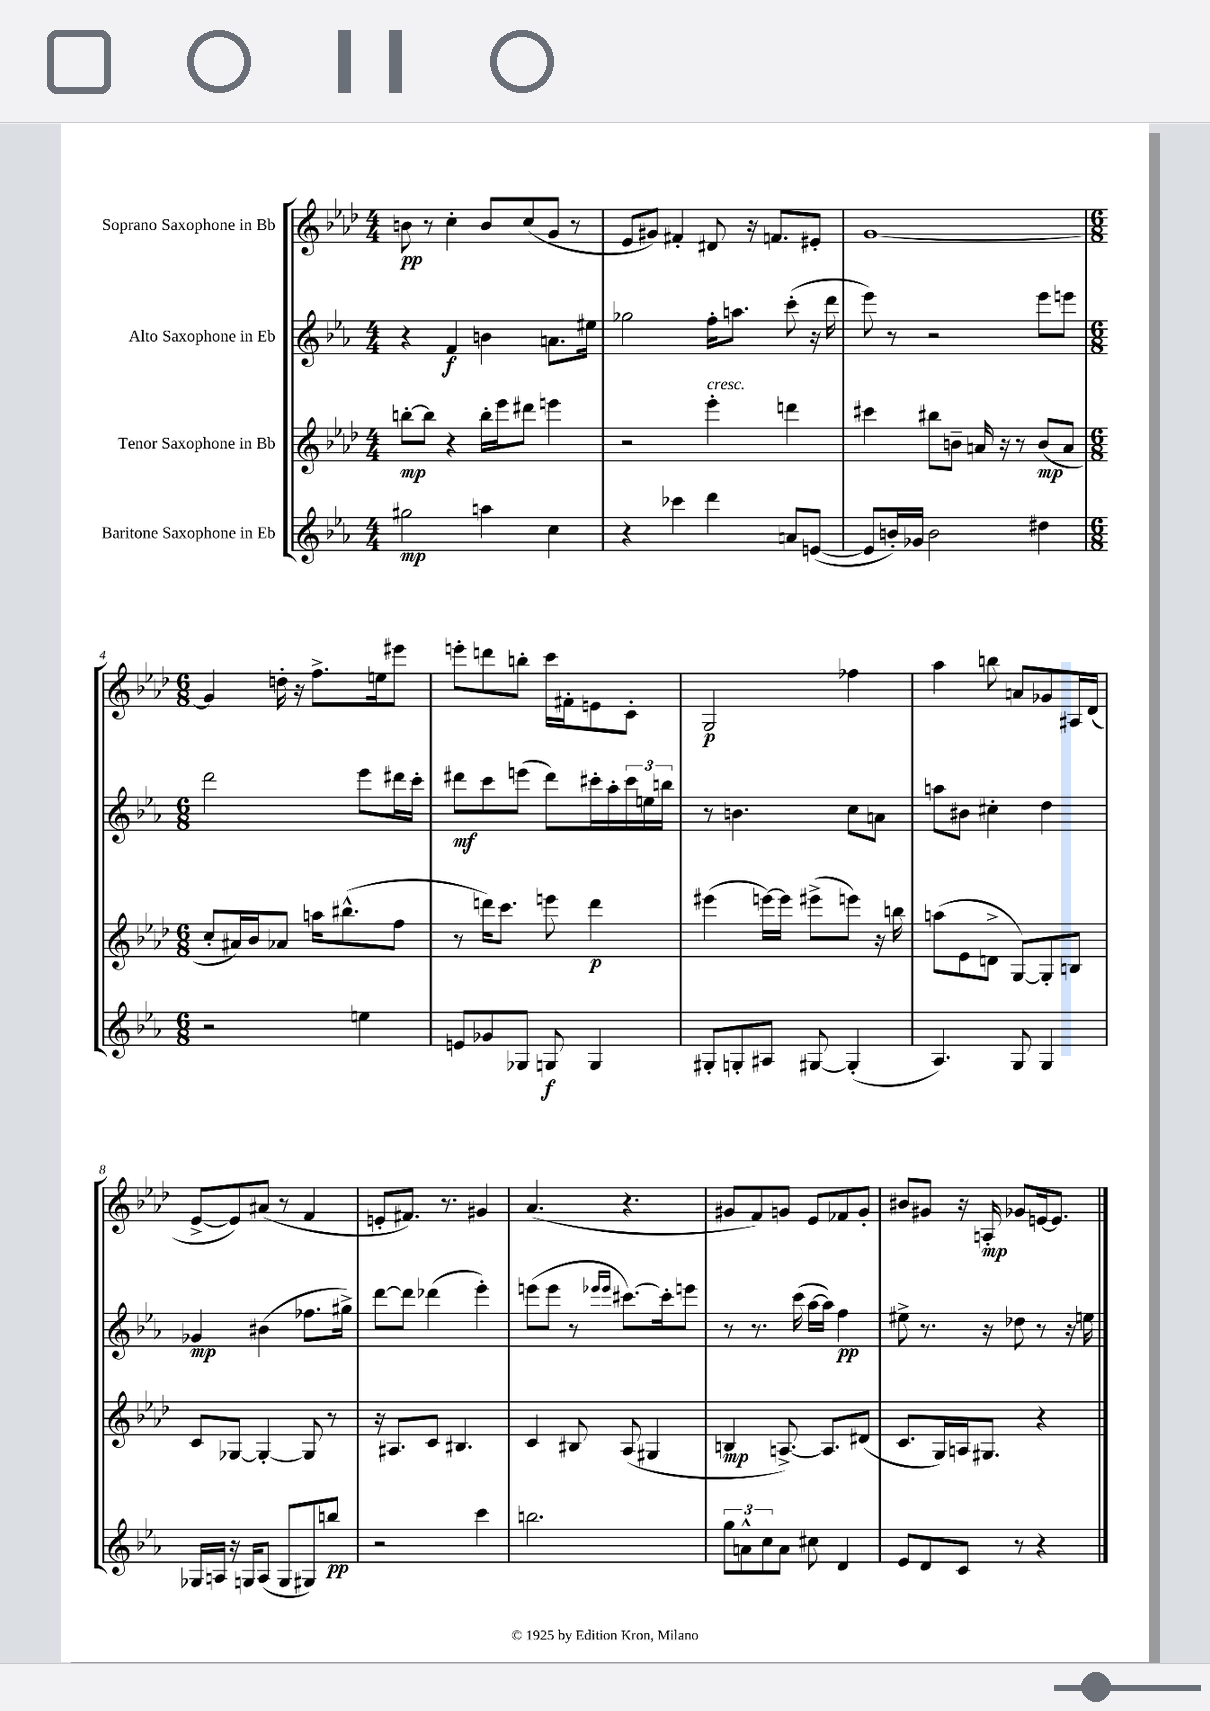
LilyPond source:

<<
\new StaffGroup <<
\new Staff = "s0" \with { instrumentName = "Soprano Saxophone in Bb" } {
    \clef treble \key aes \major \numericTimeSignature \time 4/4
    b'8\pp r8 c''4-. b'8 c''8( g'8 r8 |
    ees'8 gis'8) fis'4-. dis'8 r16 f'8. eis'8-. |
    g'1~ |
    \numericTimeSignature \time 6/8 g'4 d''16-. r16 f''8.-> e''16 eis'''8 |
    e'''8-. d'''8 b''8-. c'''16 fis'16-. e'8 c'8-. |
    g2\p fes''4 |
    aes''4 b''8 a'8 ges'8 ais16 des'16( |
    ees'8~-> ees'8) ais'8( r8 f'4 |
    e'8-. fis'8.) r8. gis'4 |
    aes'4.( r4. |
    gis'8 f'8) g'8 ees'8 fes'8 g'8-. |
    bis'8 gis'8 r16 a16-.\mp ges'8 e'16~ e'8. \bar "|." |
}
\new Staff = "s1" \with { instrumentName = "Alto Saxophone in Eb" } {
    \clef treble \key ees \major \numericTimeSignature \time 4/4
    r4 f'4\f b'4 a'8. eis''16 |
    ges''2 f''16-. a''8. c'''8-.( r16 d'''16 |
    ees'''8) r8 r2 ees'''8 e'''8 |
    \numericTimeSignature \time 6/8 d'''2 ees'''8 dis'''16 c'''16-. |
    dis'''8\mf c'''8 e'''8( dis'''8) cis'''16-. aes''16-. \tuplet 3/2 { cis'''16 e''16 b''16 } |
    r8 b'4. c''8 a'8 |
    a''8 bis'8 cis''4-. d''4 |
    ges'4\mp bis'4( fes''8. gis''16->) |
    d'''8~ d'''8 des'''4( ees'''4-.) |
    e'''8( e'''8 r8 \grace { ees'''16 ees'''16 } cis'''8.~) cis'''16-. e'''8 |
    r8 r8. c'''16( aes''16~ aes''16) f''4\pp |
    eis''8-> r8. r16 des''8 r8 r16 e''16 \bar "|." |
}
\new Staff = "s2" \with { instrumentName = "Tenor Saxophone in Bb" } {
    \clef treble \key aes \major \numericTimeSignature \time 4/4
    b''8~-.\mp b''8 r4 b''16-. ees'''16 dis'''8 e'''4 |
    r2 ees'''4-.^\markup { \italic "cresc." } d'''4 |
    cis'''4 bis''8 b'8-- a'16 r16 r8 b'8\mp( a'8 |
    \numericTimeSignature \time 6/8 c''8-. ais'16) bes'16 aes'8 a''16 bis''8.-^( f''8 |
    r8 d'''16) c'''8. e'''8 d'''4\p |
    eis'''4( e'''16~) e'''16 eis'''8->( e'''8) r16 b''16 |
    a''8( ees'8 d'8-> g8~) g8-. b8 |
    c'8 ges8~ ges4~-. ges8 r8 |
    r16 ais8. c'8 bis4. |
    c'4 bis8 aes8( gis4 |
    b4\mp a8.~->) a8. dis'8( |
    c'8. g16) a16 gis8. r4 \bar "|." |
}
\new Staff = "s3" \with { instrumentName = "Baritone Saxophone in Eb" } {
    \clef treble \key ees \major \numericTimeSignature \time 4/4
    gis''2\mp a''4 c''4 |
    r4 ces'''4 d'''4 a'8 e'8~( |
    e'8 b'16-.) ges'16 b'2 dis''4 |
    \numericTimeSignature \time 6/8 r2 e''4 |
    e'8 ges'8 ges8 g8\f g4 |
    gis8-. g8-. ais8 gis8~ gis4-.( |
    aes4.) g8 g4 |
    ges16 a16 r16 g16 a8( g8 gis8) b''8\pp |
    r2 c'''4 |
    b''2. |
    \tuplet 3/2 { g''8 a'8-^ c''8 } a'8 cis''8 d'4 |
    ees'8 d'8 c'8 r8 r4 \bar "|." |
}
>>
>>
